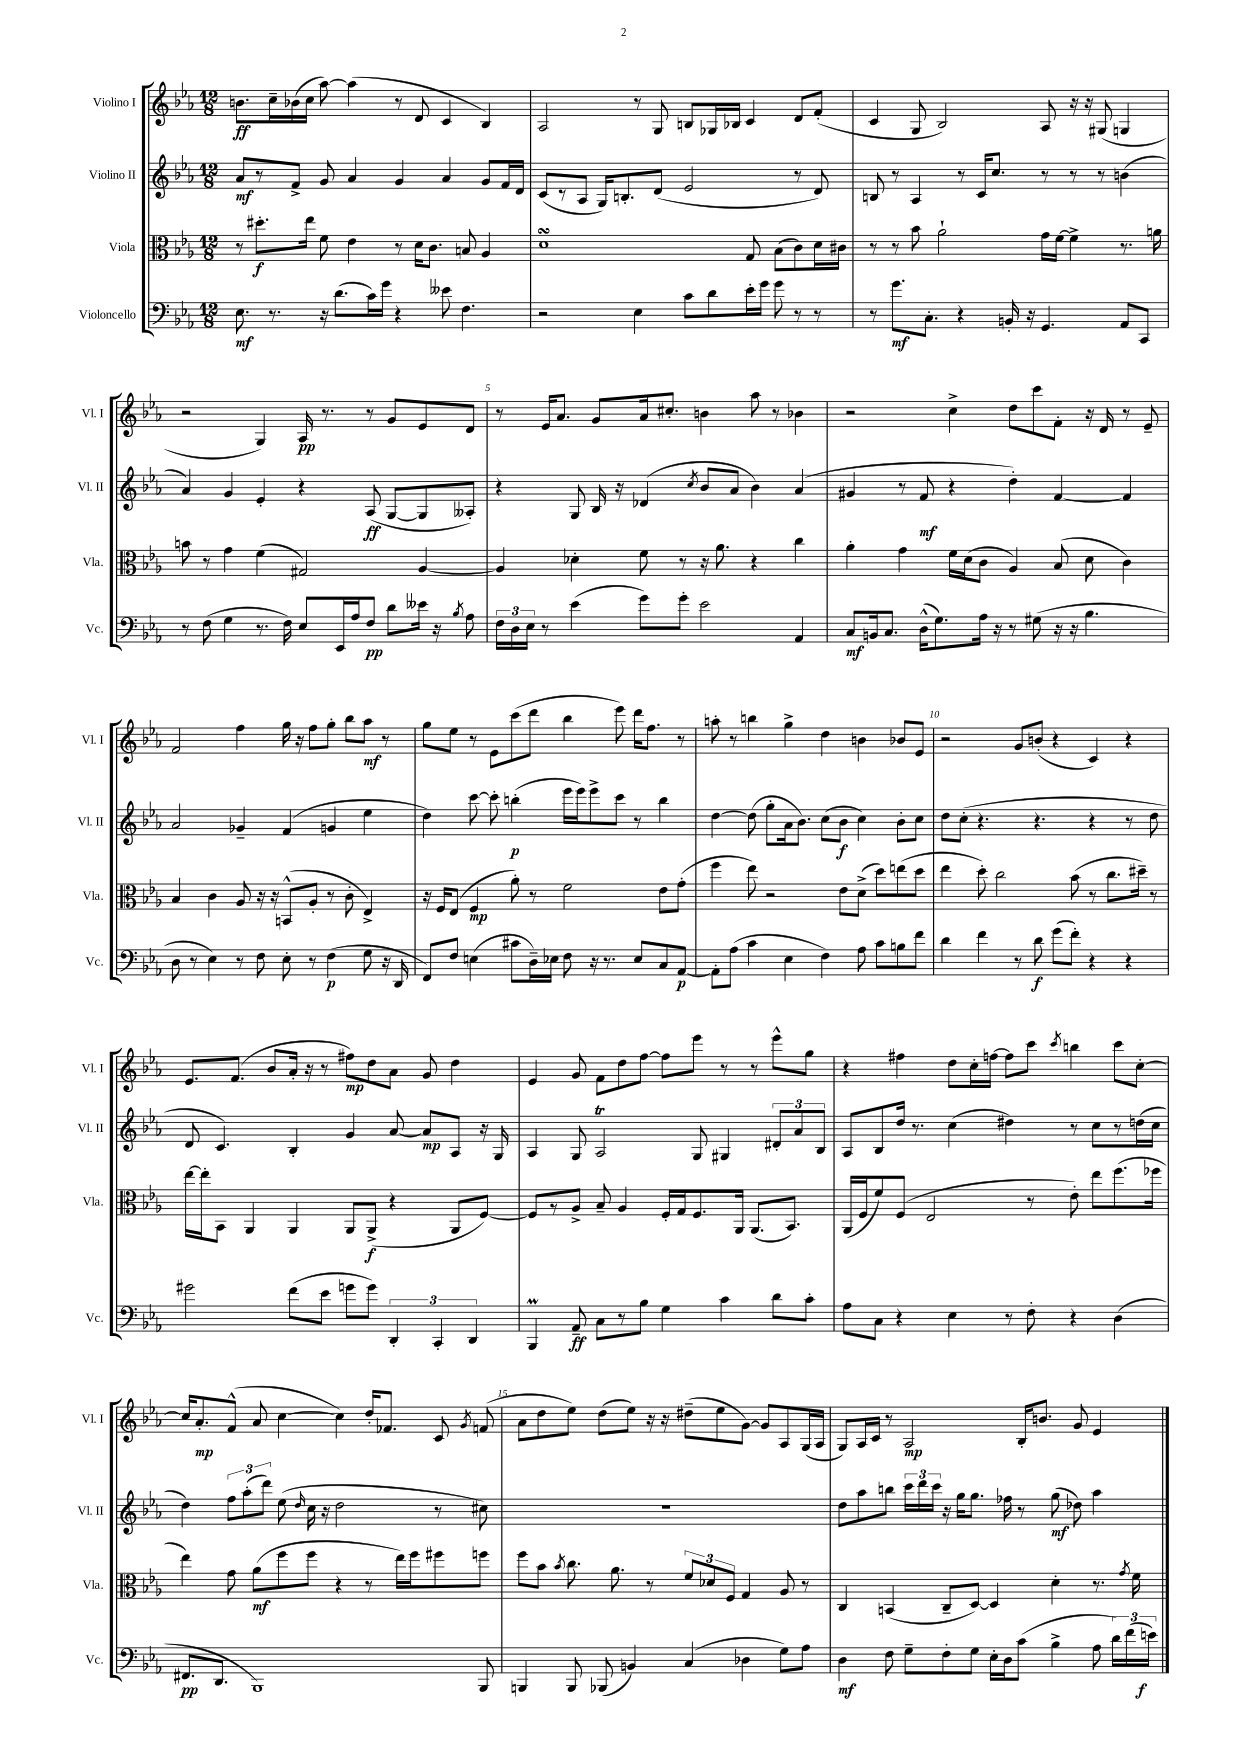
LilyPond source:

<<
\new StaffGroup <<
\new Staff = "s0" \with { instrumentName = "Violino I" shortInstrumentName = "Vl. I" } {
    \clef treble \key ees \major \numericTimeSignature \time 12/8
    \autoBeamOff b'8.[\ff c''16-- bes'16( c''16] aes''8~) aes''4( r8 d'8 c'4 bes4) |
    aes2 r8 g8 b8[ ges16 bes16] c'4 d'8[ f'8]-.( |
    c'4 g8 bes2) aes8 r16 r16 gis8( g4 |
    r2 g4) aes16\pp r8. r8 g'8[ ees'8 d'8] |
    r8 ees'16[ aes'8.] g'8[ aes'16 cis''8.]-. b'4 aes''8 r8 bes'4 |
    r2 c''4-> d''8[ c'''8 f'8]-. r16 d'16 r8 ees'8-- |
    f'2 f''4 g''16 r16 f''8[ g''8]-. bes''8[ aes''8]\mf r8 |
    g''8[ ees''8] r8 ees'8[ c'''8( d'''8] bes''4 ees'''8) d'''16[ f''8.] r8 |
    a''8-. r8 b''4 g''4-> d''4 b'4 bes'8[ ees'8] |
    r2 g'8[ b'8]-.( r4 c'4) r4 |
    ees'8.[ f'8.]( bes'8[ aes'16]-. r16 r8 fis''8[\mp) d''8 aes'8] g'8 d''4 |
    ees'4 g'8 f'8[ d''8 f''8]~ f''8[ ees'''8] r8 r8 ees'''8[-^ g''8] |
    r4 fis''4 d''8[ c''16-. f''16]~ f''8[ c'''8] \acciaccatura { c'''8 } b''4 c'''8[ c''8]~-. |
    c''16[ aes'8.-.\mp f'8]-^( aes'8 c''4~ c''4) d''16[-. fes'8.] c'8 \acciaccatura { g'8 } f'8( |
    aes'8[ d''8 ees''8]) d''8[( ees''8]) r16 r16 dis''8[--( ees''8 g'8]~) g'8[ aes8 g16( aes16] |
    g8[) aes16 c'16] r8 aes2\mp bes16[-. b'8.] g'8 ees'4 \bar "|." |
}
\new Staff = "s1" \with { instrumentName = "Violino II" shortInstrumentName = "Vl. II" } {
    \clef treble \key ees \major \numericTimeSignature \time 12/8
    \autoBeamOff aes'8[\mf r8 f'8]-> g'8 aes'4 g'4 aes'4 g'8[ f'16 d'16] |
    c'8[( r8 aes8] g16[) b8.-. d'8]( ees'2 r8 d'8) |
    b8 r8 aes4 r8 c'16[ c''8.] r8 r8 r8 b'4( |
    aes'4) g'4 ees'4-. r4 aes8\ff( g8[~ g8 aeses8]-.) |
    r4 g8 bes16 r16 des'4( \acciaccatura { c''8 } bes'8[ aes'8] bes'4) aes'4( |
    gis'4 r8 f'8\mf r4 d''4-.) f'4~ f'4 |
    aes'2 ges'4-- f'4( g'4 ees''4 |
    d''4) c'''8~ c'''8-. b''4-.\p( ees'''16[ ees'''16) ees'''8-> c'''8] r8 b''4 |
    d''4~ d''8( g''8[-. aes'16 bes'8.]) c''8[( bes'8]\f c''4) bes'8[-. c''8] |
    d''8[ c''8]-.( r4. r4. r4 r8 d''8 |
    d'8 c'4.) bes4-. g'4 aes'8~ aes'8[\mp aes8] r16 g16 |
    aes4 g8 aes2\trill g8 gis4 \tuplet 3/2 { dis'8[-. aes'8 bes8] } |
    aes8[ bes8 d''16] r8. c''4( dis''4) r8 c''8[ r8 d''16( c''16] |
    d''4) \tuplet 3/2 { f''8[ aes''8-.( d'''8]) } ees''8( \grace { d''16 } c''16 r16 d''2 r8 cis''8) |
    R1. |
    d''8[ aes''8 b''8] \tuplet 3/2 { c'''16[ d'''16 c'''16] } r16 g''16[ g''8.] fes''16 r8 g''8\mf( des''8) aes''4 \bar "|." |
}
\new Staff = "s2" \with { instrumentName = "Viola" shortInstrumentName = "Vla." } {
    \clef alto \key ees \major \numericTimeSignature \time 12/8
    \autoBeamOff r8 dis''8.[-.\f ees''16] f'8 ees'4 r8 d'16[ c'8.] b8 aes4 |
    d'1\turn g8 bes8[( c'8) d'16 cis'16] |
    r8 r8 bes'8 aes'2-! g'16[ f'16]~ f'4-> r8. a'16 |
    b'8 r8 g'4 f'4( gis2) aes4~ |
    aes4 des'4-. f'8 r8 r16 aes'8. r4 c''4 |
    aes'4-. g'4 f'16[ d'16( c'8] aes4) bes8( d'8 c'4) |
    bes4 c'4 aes8 r16 r16 b,8[-^( aes8]-. r8 c'8-. ees4->) |
    r16 f16[ ees8]( f4\mp aes'8-.) r8 f'2 ees'8[ g'8]-.( |
    f''4 ees''8) r2 ees'8[ d'8]->( d''8[) e''8( d''8] |
    ees''4 d''8-.) c''2 bes'8( r8 c''8.[ dis''16]--) r8 |
    ees''16[~ ees''16-. bes,8] aes,4 aes,4 aes,8[ aes,8]->\f( r4 aes,8[ f8]~) |
    f8[ r8 aes8]-> bes8-- aes4 f16[-. g16 f8. aes,16] aes,8.[( bes,8.]) |
    aes,16[( f16 f'8) f8]( ees2 r8 ees'8-.) ees''8[ f''8.( fes''16] |
    ees''4) g'8 aes'8[\mf( f''8 f''8] r4 r8 ees''16[) f''16 fis''8 f''8] |
    f''8[ bes'8] \acciaccatura { bes'8 } c''8. aes'8. r8 \tuplet 3/2 { f'8[ des'8 f8] } g4 aes8 r8 |
    c4 b,4( c8[-- d8]~) d4 d'4-. r8. \acciaccatura { g'8 } f'16 \bar "|." |
}
\new Staff = "s3" \with { instrumentName = "Violoncello" shortInstrumentName = "Vc." } {
    \clef bass \key ees \major \numericTimeSignature \time 12/8
    \autoBeamOff ees8.\mf r8. r16 d'8.[( c'16) g'16] r4 eeses'8 f4. |
    r2 ees4 c'8[ d'8 ees'16-. g'16] g'8 r8 r8 |
    r8 g'8.[\mf c8.]-. r4 b,16-. r16 g,4. aes,8[ c,8] |
    r8 f8( g4 r8. f16) ees8[ ees,16 aes16 f8]\pp d'8[ eeses'16] r16 \acciaccatura { bes8 } aes8 |
    \tuplet 3/2 { f16[ d16 ees16] } r8 ees'4( g'8[) g'8]-. ees'2 aes,4 |
    c8[\mf b,16 c8.] d16[-^( g8.) aes16] r16 r8 gis8( r16 r16 bes4. |
    d8 r8 ees4) r8 f8 ees8-. r8 f4\p( g8 r16 d,16 |
    f,8[) f8] e4( cis'8[ d16--) ees16] f8 r16 r8. ees8[ c8 aes,8]~\p |
    aes,8[-. aes8]( c'4 ees4 f4) aes8 c'8[ b8 f'8] |
    d'4 f'4 r8 d'8\f g'8[( f'8]-.) r4 r4 |
    gis'2 f'8[( ees'8] g'8[ g'8]) \tuplet 3/2 { d,4-. c,4-. d,4 } |
    bes,,4\prall aes,8--\ff c8[ r8 bes8] g4 c'4 d'8[ c'8]-. |
    aes8[ c8] r4 ees4 r8 f8-. r4 d4( |
    fis,8.[\pp d,8.] bes,,1) bes,,8 |
    b,,4 b,,8 bes,,8( b,4) c4( des4 g8[) aes8] |
    d4\mf f8 g8[-- f8-. g8] ees16[-. d16 c'8]( bes4-> aes8 \tuplet 3/2 { d'16[) f'16( e'16]\f) } \bar "|." |
}
>>
>>
\layout { \context { \Score \override BarNumber.break-visibility = ##(#f #t #t) barNumberVisibility = #(every-nth-bar-number-visible 5) } }
